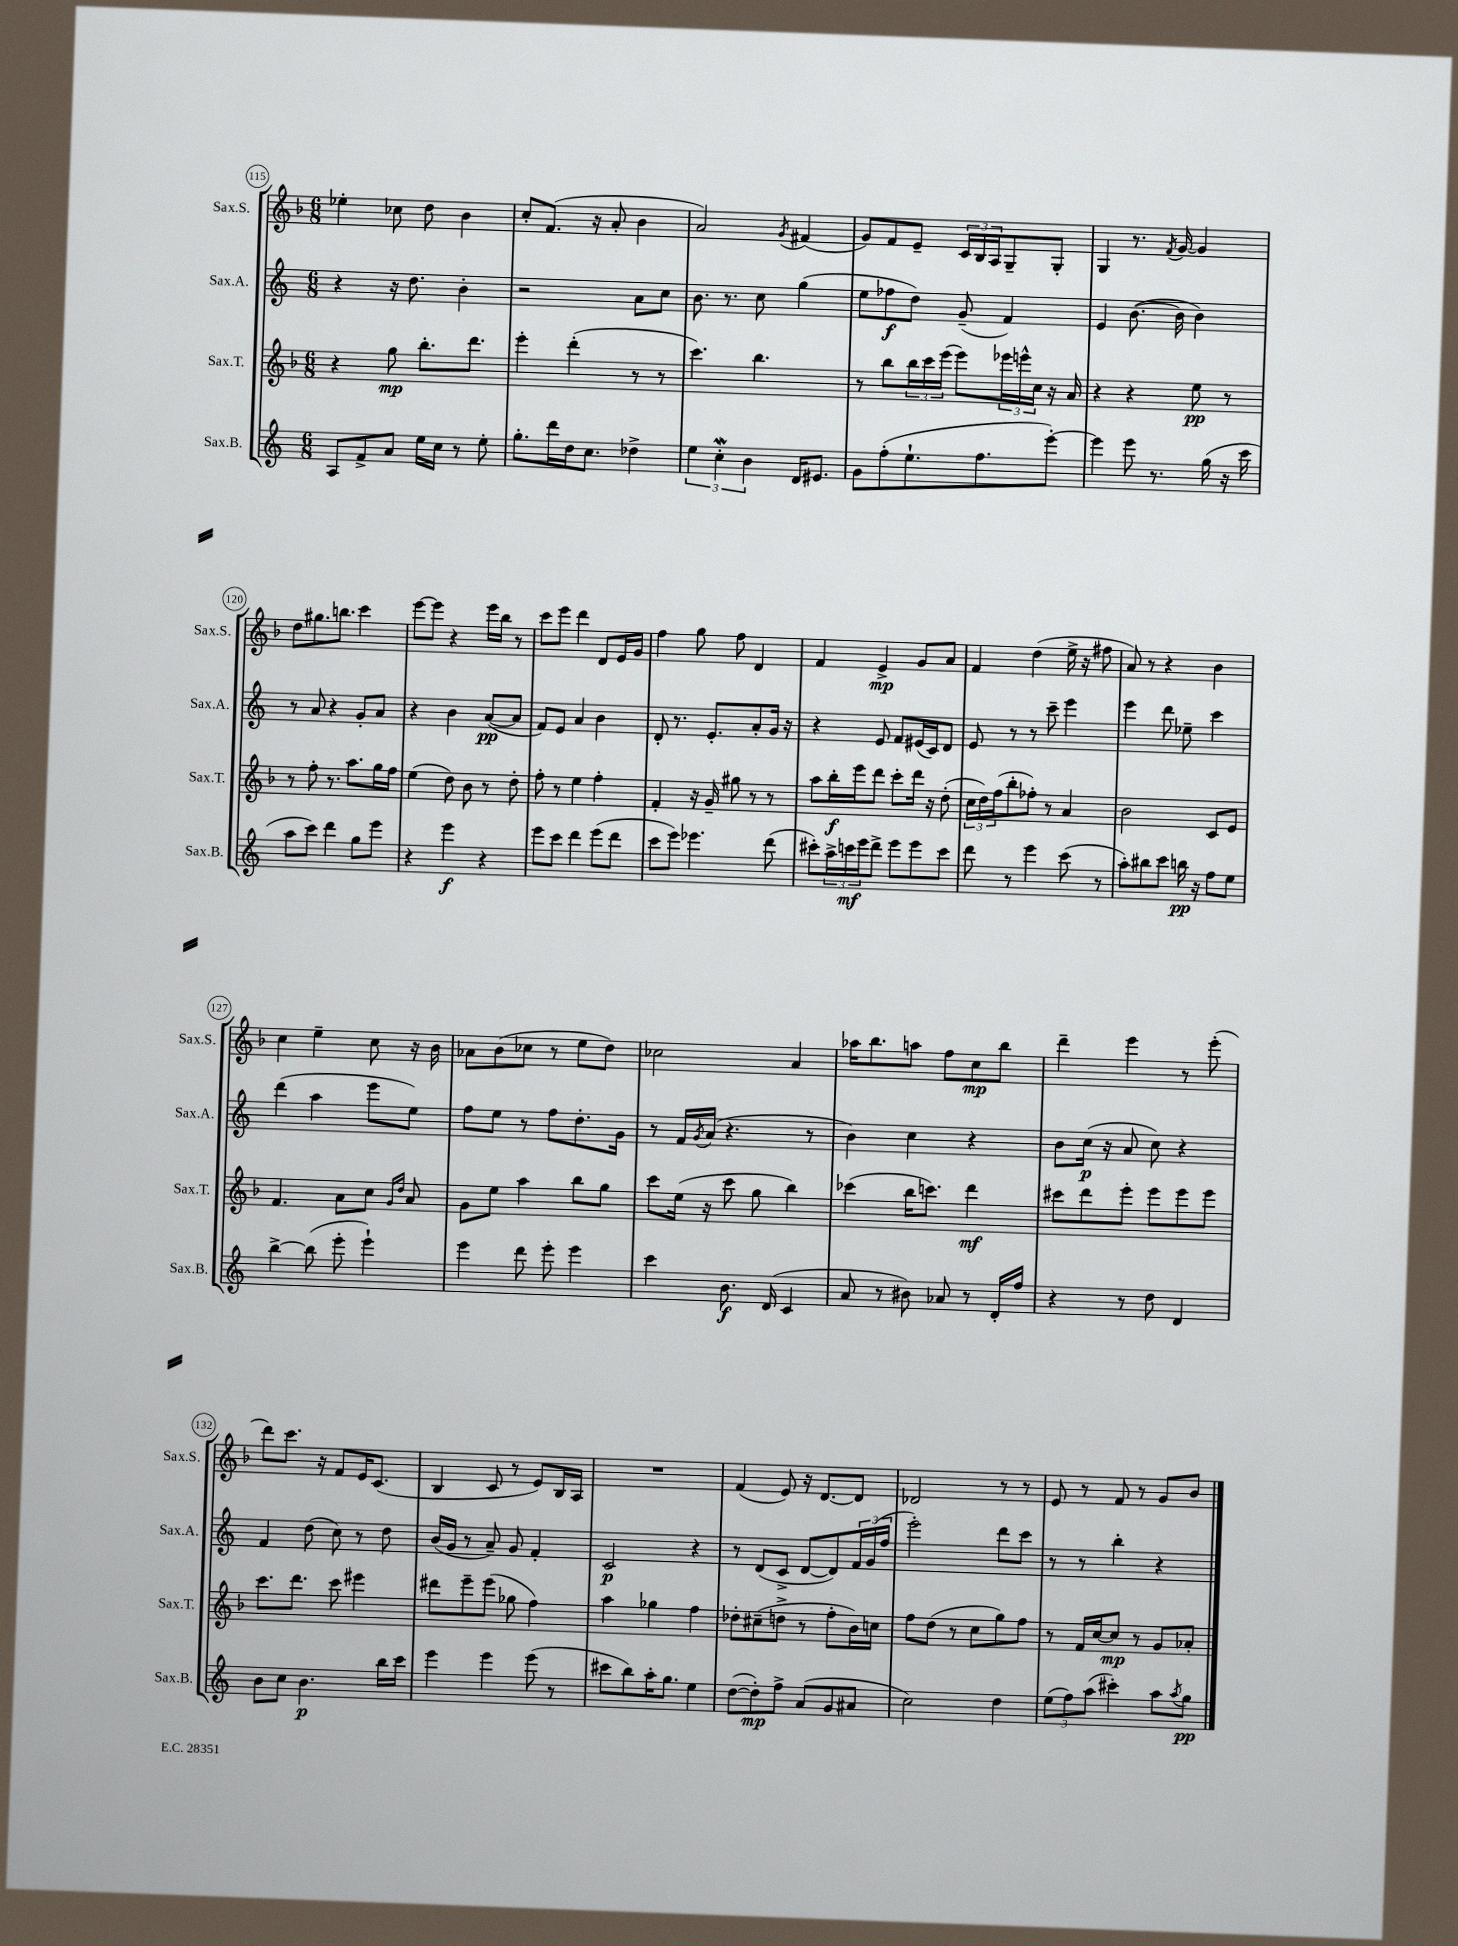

**kern	**kern	**kern	**kern
*staff4	*staff3	*staff2	*staff1
*clefG2	*clefG2	*clefG2	*clefG2
*k[]	*k[b-]	*k[]	*k[b-]
*M6/8	*M6/8	*M6/8	*M6/8
8A	4r	4r	4ee-'
8f^	.	.	.
8a	8gg	16r	8cc-
.	.	8.dd	.
16ee	8.bb-'	.	8dd
16cc	.	.	.
8r	.	4b'	4b-
.	8.ddd	.	.
8ee'	.	.	.
=	=	=	=
8.gg'	4eee'	2r	8cc'
.	.	.	(8.f
16ddd	.	.	.
16dd	(4ddd'	.	.
8.cc	.	.	16r
.	.	.	8a'
4dd-^	8r	8a	4b-
.	8r	8cc	.
=	=	=	=
6ee	4.ccc)	8.b	2a)
6cc'	.	.	.
.	.	8.r	.
6b	.	.	.
.	4.bb-	8cc	.
.	.	.	8qg
16d	.	(4gg	(4f#
8.e#	.	.	.
=	=	=	=
8g	8r	8ee	8g)
(8ff'	8bb-	8ff-	8f
8.ee`	24bb-	8dd)	8e~
.	24ccc	.	.
.	(24eee	.	.
.	8eee)	(8g~	24c
.	.	.	24B-
8.ff	.	.	.
.	.	.	24A
.	24eee-	4f)	8G~
.	24eee^^	.	.
.	24cc	.	.
[8eee')	16r	.	8G'
.	16a	.	.
=	=	=	=
4eee]	4r	4e	4G
8eee	4r	([8.b	8.r
8.r	.	.	.
.	.	.	8qf
.	.	16b]	[16g
.	8ee	4b)	4g]
(16gg	.	.	.
16r	8r	.	.
16ccc	.	.	.
=	=	=	=
8aa	8r	8r	8dd
8ccc)	8ff'	8a	8.gg#
4ddd	8.r	4r	.
.	.	.	8.bb
.	8.aa	.	.
8gg	.	8g'	4ccc
8eee	16gg	8a	.
.	16ff	.	.
=	=	=	=
4r	(4ee	4r	[8eee
.	.	.	8eee]
4eee	8dd)	4b	4r
.	8b-	.	.
4r	8r	([8a	16eee
.	.	.	16bb-
.	8dd'	8a]	8r
=	=	=	=
8eee	8ff'	8f)	8ccc
8ccc	8r	8e	8eee
4ddd	4ee	4a	4ddd
(8eee	4ff'	4b	8d
8ddd	.	.	16e
.	.	.	16g
=	=	=	=
8ccc	4f'	8d'	4ff
8eee)	.	8.r	.
4.eee-	16r	.	8gg
.	16g~	8.e'	.
.	8gg#	.	8ff
.	8r	8a'	4d
(8ddd	8r	16g	.
.	.	16r	.
=	=	=	=
8ccc#')	8aa	4r	4f
24aa^	16bb-'	.	.
24ccc	.	.	.
.	16eee	.	.
24eee	.	.	.
8ddd^	8ddd	8e	4e^
8eee	8ccc'	8f	.
8eee	16ddd	(16e#	8g
.	16r	16c)	.
8ccc	(8dd'	8d	8a
=	=	=	=
8ddd	24cc	8e	4f
.	24dd)	.	.
.	(24ff	.	.
8r	8bb-'	8r	.
4eee	8ff-')	8r	(4dd
.	8r	8ccc~	.
(8ccc	4a	4eee	16ee^
.	.	.	16r
8r	.	.	8ff#
=	=	=	=
8aa')	2b-	4eee	8a)
8bb#	.	.	8r
8ccc	.	8ddd	4r
16bb	.	8ee-~	.
16r	.	.	.
8ff	8c	4ccc	4b-
8ee	8e	.	.
=	=	=	=
[4bb^	4.f	(4ddd	4cc
(8bb]	.	4aa	4ee~
8eee'	8a	.	.
4eee`)	8cc	8eee	8cc
.	16qqg	.	.
.	16qqdd	.	.
.	8a	8ee)	16r
.	.	.	16b-
=	=	=	=
4eee	8g	8ff	8a-
.	8ee	8ee	(8b-
8ddd	4aa	8r	8cc-
8eee'	.	8ff	8r
4eee	8bb-	8.dd'	8ee
.	8gg	.	8dd)
.	.	16g	.
=	=	=	=
4ccc	8ccc	8r	2cc-
.	(16ee	16f	.
.	.	8qg	.
.	16r	(16a	.
8.b	8ccc	4.r	.
.	8gg	.	.
(16d	.	.	.
4c	4bb-)	.	4a
.	.	8r	.
=	=	=	=
8a	(4ccc-	4b)	16aa-
.	.	.	8.bb-
8r	.	.	.
8b#)	16bb-	4cc	8aa
.	8.ccc)	.	.
8a-	.	.	8ff
8r	4ddd	4r	8cc
16d'	.	.	8bb-
16ff	.	.	.
=	=	=	=
4r	8ccc#	8b	4ddd~
.	8ddd	(16cc	.
.	.	16r	.
8r	8eee'	8a	4eee
8dd	8eee	8cc)	.
4d	8eee	4r	8r
.	8eee	.	(8eee'
=	=	=	=
8b	8.ccc	4f	8ddd)
8cc	.	.	8.ccc
.	8.ddd	.	.
4.b	.	(8dd	.
.	.	.	16r
.	8ccc	8cc)	8f
.	4eee#	8r	16e
.	.	.	(8.c
16bb	.	8dd	.
16ccc	.	.	.
=	=	=	=
4eee	8ddd#	(16b	4B-
.	.	16g	.
.	8eee~	8r	.
4eee	(8eee	8a~)	8c
.	8gg-	8g	8r
(8eee	4ff)	4f'	8e)
8r	.	.	16B-
.	.	.	16A
=	=	=	=
8ccc#	4aa	2c	2.r
8bb)	.	.	.
16aa'	4gg-	.	.
8.gg	.	.	.
4ee	4ff	4r	.
=	=	=	=
([8dd	8dd-'	8r	(4f
8dd'])	(8cc#~	(8d	.
8ff^	8dd^	8c^	8e)
(8a	8r	[8d	16r
.	.	.	[8.d
8g	8ff'	8d])	.
8a#	16b-)	24f	8d]
.	.	(24g	.
.	16cc	.	.
.	.	24ff	.
=	=	=	=
2cc)	8ff	2eee')	2d-
.	(8dd	.	.
.	8r	.	.
.	8cc	.	.
4dd	8gg)	8ddd	8r
.	8ff	8ccc	8r
=	=	=	=
(12ee	8r	8r	8e
12ff)	.	.	.
.	16f	8r	8r
(12aa	.	.	.
.	[16cc	.	.
4ccc#')	8cc]	4bb'	8f
.	8r	.	8r
8aa	8g	4r	8g
8qaa	.	.	.
8gg	8a-'	.	8b-
==	==	==	==
*-	*-	*-	*-
